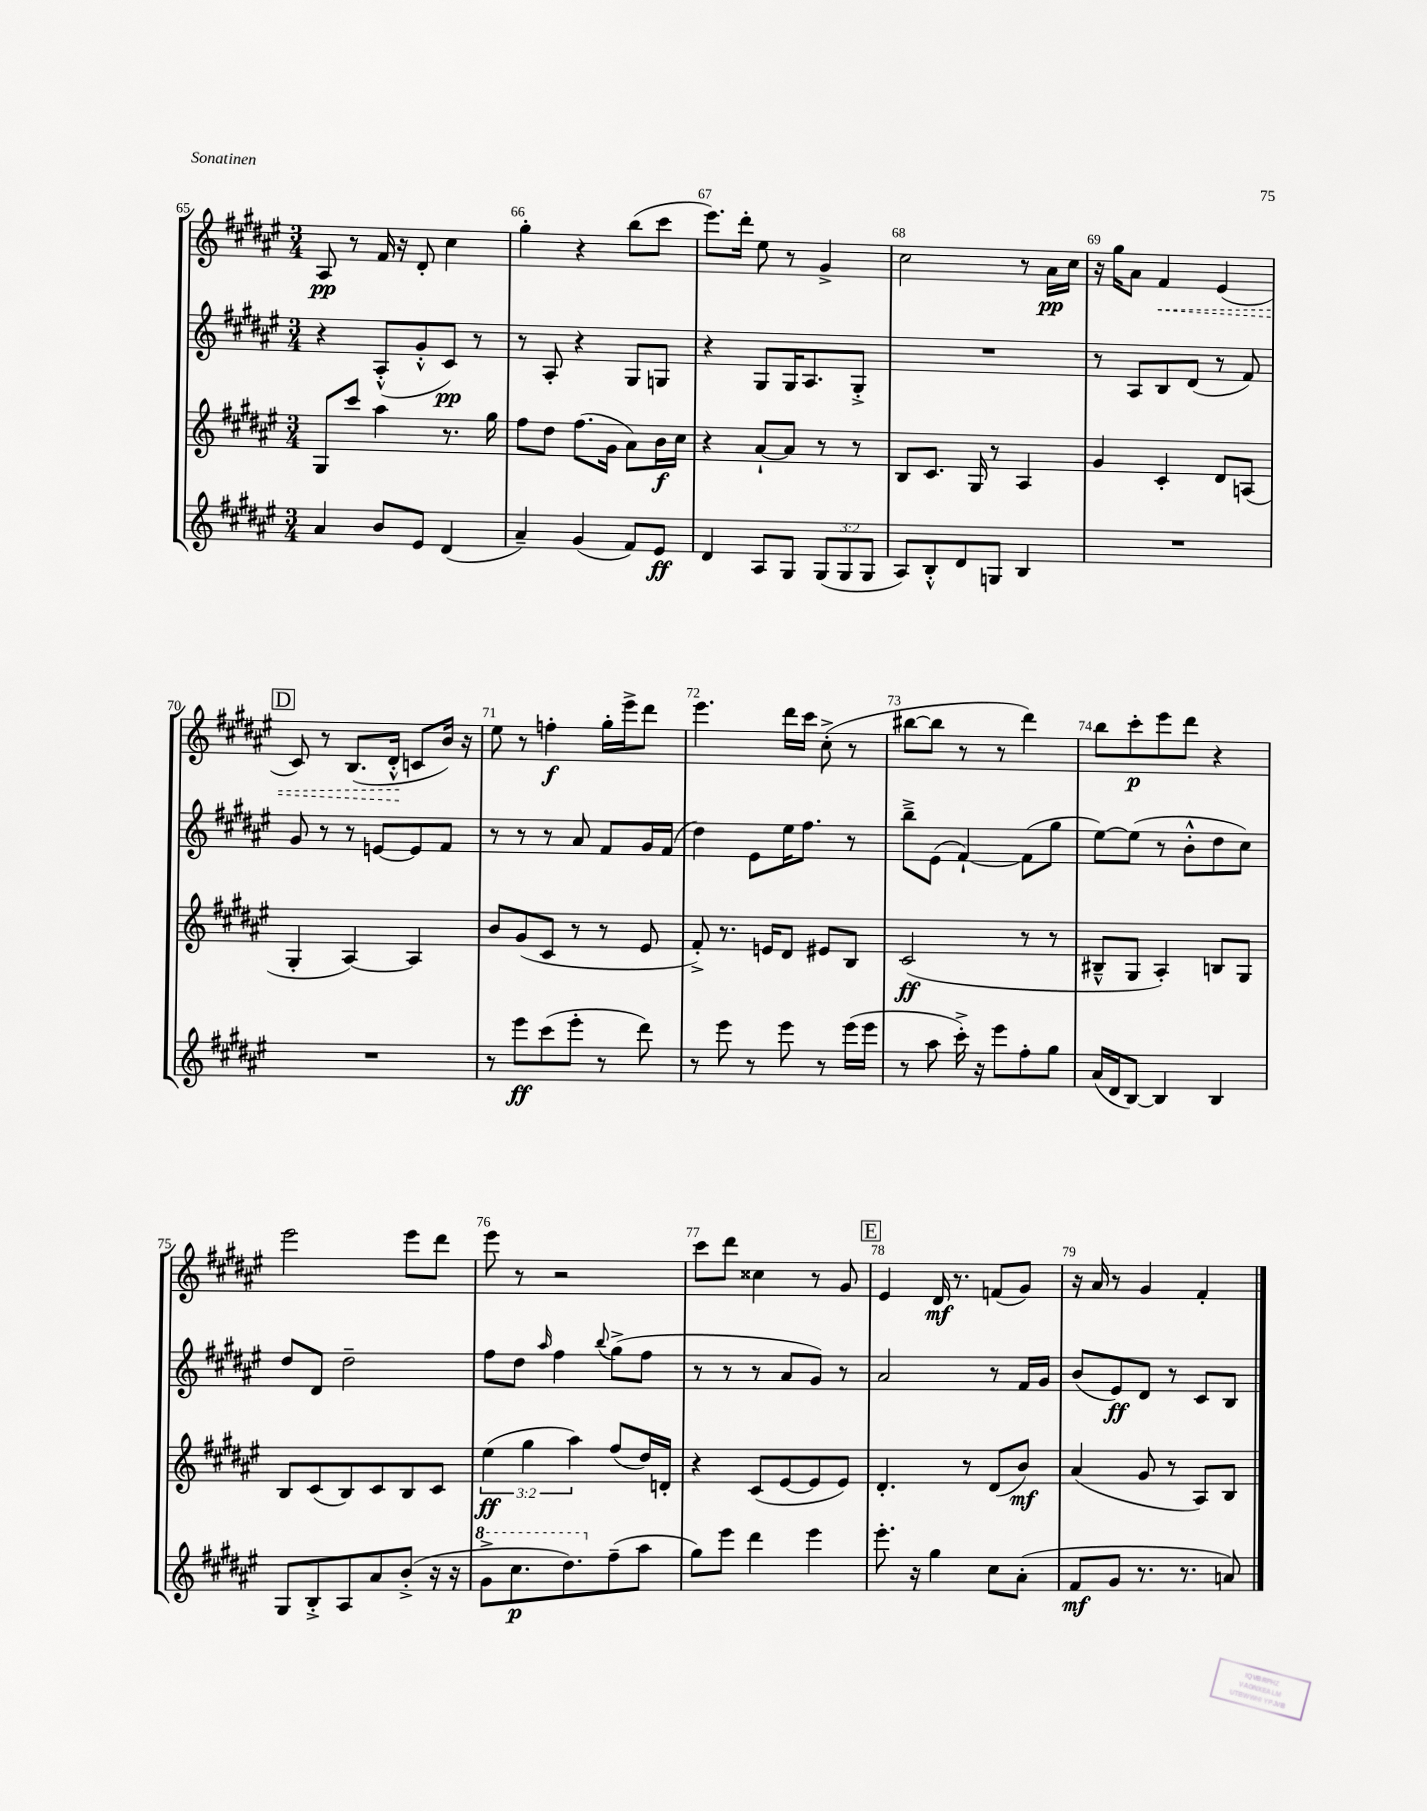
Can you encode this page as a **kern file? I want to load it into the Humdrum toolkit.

**kern	**dynam	**kern	**dynam	**kern	**dynam	**kern	**dynam
*part4	*part4	*part3	*part3	*part2	*part2	*part1	*part1
*staff4	*staff4	*staff3	*staff3	*staff2	*staff2	*staff1	*staff1
*clefG2	*	*clefG2	*	*clefG2	*	*clefG2	*
*k[f#c#g#d#a#e#]	*	*k[f#c#g#d#a#e#]	*	*k[f#c#g#d#a#e#]	*	*k[f#c#g#d#a#e#]	*
*M3/4	*	*M3/4	*	*M3/4	*	*M3/4	*
=65	=65	=65	=65	=65	=65	=65	=65
4a#/	.	8G#/L	.	4r	.	8A#/	pp
.	.	8ccc#/J	.	.	.	8r	.
8b/L	.	4aa#\	.	(8A#'^^/L	.	16f#/	.
.	.	.	.	.	.	16r	.
8e#/J	.	.	.	8g#'^^/	.	8d#'/	.
(4d#/	.	8.r	.	8c#/J)	pp	4cc#\	.
.	.	.	.	8r	.	.	.
.	.	16gg#\	.	.	.	.	.
=66	=66	=66	=66	=66	=66	=66	=66
4a#~/)	.	8ff#\L	.	8r	.	4gg#'\	.
.	.	8dd#\J	.	8A#'/	.	.	.
(4g#/	.	(8.ff#\L	.	4r	.	4r	.
.	.	16g#\Jk	.	.	.	.	.
8f#/L)	.	8a#\L)	.	8G#/L	.	(8bb\L	.
8e#/J	ff	16b\L	f	8Gn/J	.	8ccc#\J	.
.	.	16cc#\JJ	.	.	.	.	.
=67	=67	=67	=67	=67	=67	=67	=67
4d#/	.	4r	.	4r	.	8.eee#\L)	.
.	.	.	.	.	.	16ddd#'\Jk	.
8A#/L	.	[8a#`/L	.	8G#/L	.	8ee#\	.
8G#/J	.	8a#/J]	.	16G#/K	.	8r	.
.	.	.	.	8.A#/	.	.	.
(12G#/L	.	8r	.	.	.	4g#^/	.
12G#/	.	.	.	.	.	.	.
.	.	8r	.	8G#'^/J	.	.	.
12G#/J	.	.	.	.	.	.	.
=68	=68	=68	=68	=68	=68	=68	=68
8A#/L)	.	8B/L	.	2.r	.	2cc#\	.
8B'^^/	.	8.c#/J	.	.	.	.	.
8d#/	.	.	.	.	.	.	.
.	.	16G#/	.	.	.	.	.
8Gn/J	.	8r	.	.	.	.	.
4B/	.	4A#/	.	.	.	8r	.
.	.	.	.	.	.	16a#\LL	pp
.	.	.	.	.	.	16cc#\JJ	.
=69	=69	=69	=69	=69	=69	=69	=69
2.r	.	4g#/	.	8r	.	16r	.
.	.	.	.	.	.	16gg#\KL	.
.	.	.	.	8A#/L	.	8a#\J	.
!	!	!	!	!	!	!	!LO:HP:b
.	.	4c#'/	.	8B/	.	4f#/	<
.	.	.	.	(8d#/J	.	.	.
.	.	8d#/L	.	8r	.	(4e#/	.
.	.	(8An/J	.	8f#/)	.	.	.
!!LO:LB:g=z
!!LO:REH:place=s1:t=D
=70	=70	=70	=70	=70	=70	=70	=70
2.r	.	4G#'/	.	8g#/	.	8c#/)	.
.	.	.	.	8r	.	8r	.
.	.	[4A#/)	.	8r	.	(8.B/L	.
.	.	.	.	[8en/L	.	.	.
.	.	.	.	.	.	16d#'^^/Jk	.
.	.	4A#/]	.	8e/]	.	8cn/L	[
.	.	.	.	8f#/J	.	16b/Jk)	.
.	.	.	.	.	.	16r	.
=71	=71	=71	=71	=71	=71	=71	=71
8r	.	8b/L	.	8r	.	8ee#\	.
8eee#\L	ff	(8g#/	.	8r	.	8r	.
(8ccc#\	.	8c#/J	.	8r	.	4ffn'\	f
8eee#'\J	.	8r	.	8a#/	.	.	.
8r	.	8r	.	8f#/L	.	16gg#'\LL	.
.	.	.	.	.	.	16eee#^\J	.
8ddd#\)	.	8e#/	.	16g#/L	.	8ddd#\J	.
.	.	.	.	(16f#/JJ	.	.	.
=72	=72	=72	=72	=72	=72	=72	=72
8r	.	8f#'^/)	.	4dd#\)	.	4.eee#\	.
8eee#\	.	8.r	.	.	.	.	.
8r	.	.	.	8e#\L	.	.	.
.	.	16en/KL	.	.	.	.	.
8eee#\	.	8d#/J	.	16ee#\K	.	16ddd#\LL	.
.	.	.	.	8.ff#\J	.	16ccc#\JJ	.
8r	.	8e#X/L	.	.	.	(8cc#'^\	.
(16eee#\LL	.	8B/J	.	8r	.	8r	.
16eee#\JJ	.	.	.	.	.	.	.
=73	=73	=73	=73	=73	=73	=73	=73
8r	.	(2c#/	ff	8bb~^\L	.	[8bb#X\L	.
8aa#\	.	.	.	(8e#\J	.	8bb#\J]	.
16ccc#'^\)	.	.	.	[4f#`/)	.	8r	.
16r	.	.	.	.	.	.	.
8eee#\L	.	.	.	.	.	8r	.
8ff#'\	.	8r	.	(8f#\L]	.	4ddd#\)	.
8gg#\J	.	8r	.	8gg#\J	.	.	.
=74	=74	=74	=74	=74	=74	=74	=74
(16a#/LL	.	8B#X~^^/L	.	[8ee#\L)	.	8bb\L	.
16d#/J	.	.	.	.	.	.	.
[8B/J)	.	8G#/J	.	(8ee#\J]	.	8ccc#'\	p
4B/]	.	4A#'/)	.	8r	.	8eee#\	.
.	.	.	.	8b'^^\L	.	8ddd#\J	.
4B/	.	8Bn/L	.	8dd#\	.	4r	.
.	.	8G#/J	.	8cc#\J)	.	.	.
!!LO:LB:g=z
=75	=75	=75	=75	=75	=75	=75	=75
8G#/L	.	8B/L	.	8dd#/L	.	2eee#\	.
8B'^/	.	(8c#/	.	8d#/J	.	.	.
8A#/	.	8B/)	.	2dd#~\	.	.	.
8a#/	.	8c#/	.	.	.	.	.
(8b'^/J	.	8B/	.	.	.	8eee#\L	.
16r	.	8c#/J	.	.	.	8ddd#\J	.
16r	.	.	.	.	.	.	.
=76	=76	=76	=76	=76	=76	=76	=76
*8va	*	*	*	*	*	*	*
8gg#^\L	.	(6ee#\	ff	8ff#\L	.	8eee#\	.
8.ccc#\	p	.	.	8dd#\J	.	8r	.
.	.	6gg#\	.	.	.	.	.
.	.	.	.	16qqaa#/	.	.	.
.	.	.	.	4ff#\	.	2r	.
8.ddd#\)	.	.	.	.	.	.	.
.	.	6aa#\)	.	.	.	.	.
.	.	.	.	8qqbb/	.	.	.
*X8va	*	*	*	*	*	*	*
(8ff#~\	.	(8ff#/L	.	(8gg#^\L	.	.	.
8aa#\J	.	16dd#/L)	.	8ff#\J	.	.	.
.	.	16dn'/JJ	.	.	.	.	.
=77	=77	=77	=77	=77	=77	=77	=77
8gg#\L)	.	4r	.	8r	.	8ccc#\L	.
8eee#\J	.	.	.	8r	.	8ddd#\J	.
4ddd#\	.	(8c#/L	.	8r	.	4cc##X\	.
.	.	[8e#/	.	8a#/L	.	.	.
4eee#\	.	8e#/]	.	8g#/J)	.	8r	.
.	.	8e#/J)	.	8r	.	8g#/	.
!!LO:REH:place=s1:t=E
=78	=78	=78	=78	=78	=78	=78	=78
8.eee#'\	.	4.d#'/	.	2a#/	.	4e#/	.
16r	.	.	.	.	.	.	.
4gg#\	.	.	.	.	.	16d#/	mf
.	.	.	.	.	.	8.r	.
.	.	8r	.	.	.	.	.
8cc#\L	.	(8d#/L	.	8r	.	(8fn/L	.
(8a#'\J	.	8b/J)	mf	16f#/LL	.	8g#/J)	.
.	.	.	.	16g#/JJ	.	.	.
=79	=79	=79	=79	=79	=79	=79	=79
8f#/L	mf	(4a#/	.	(8b/L	.	16r	.
.	.	.	.	.	.	16a#/	.
8g#/J	.	.	.	8e#/)	ff	8r	.
8.r	.	8g#/	.	8d#/J	.	4g#/	.
.	.	8r	.	8r	.	.	.
8.r	.	.	.	.	.	.	.
.	.	8A#/L)	.	8c#/L	.	4f#'/	.
8an/)	.	8B/J	.	8B/J	.	.	.
==	==	==	==	==	==	==	==
*-	*-	*-	*-	*-	*-	*-	*-
